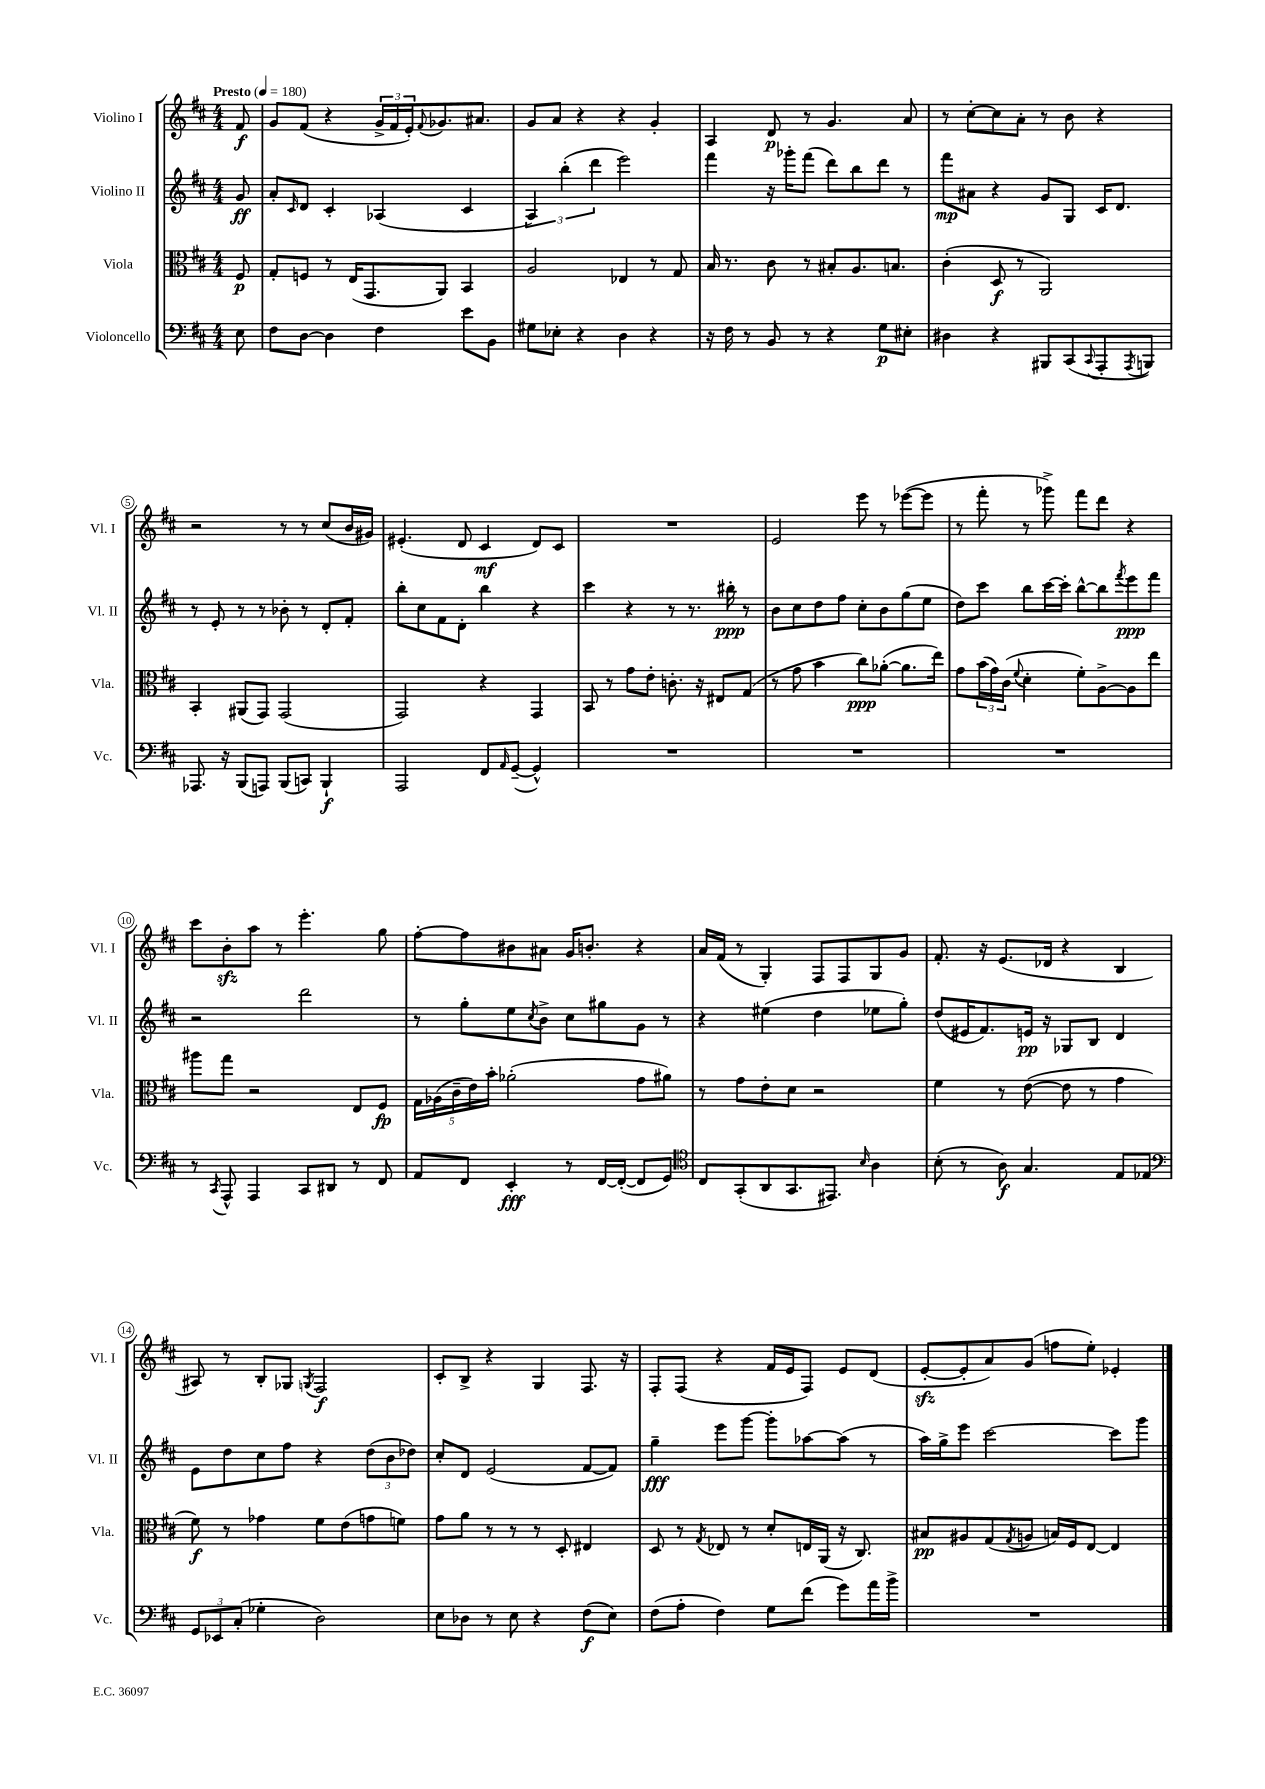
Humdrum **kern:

**kern	**kern	**kern	**kern
*staff4	*staff3	*staff2	*staff1
*clefF4	*clefC3	*clefG2	*clefG2
*k[f#c#]	*k[f#c#]	*k[f#c#]	*k[f#c#]
*M4/4	*M4/4	*M4/4	*M4/4
*MM180	*MM180	*MM180	*MM180
8E\	8F#/	8g/	8f#/
=	=	=	=
8F#\L	8G'/L	8a'/L	8g/L
.	.	16qqc#/	.
[8D\J	8F/J	8d/J	(8f#/J
4D\]	8r	4c#'/	4r
.	(16E/LK	.	.
.	8.GG/	.	.
4F#\	.	(4A-/	24g^/LL
.	.	.	24f#/
.	.	.	24e'/J)
.	.	.	8qqf#/
.	8AA/J)	.	8.g-/
8e\L	4BB/	4c#/	.
.	.	.	8.a#/J
8BB\J	.	.	.
=	=	=	=
8G#\L	2A/	6A/)	8g/L
8E-'\J	.	.	8a/J
.	.	(6bb'\	.
4r	.	.	4r
.	.	6ddd\	.
4D\	4E-/	2eee\)	4r
4r	8r	.	4g'/
.	8G/	.	.
=	=	=	=
16r	16B/	4fff#\	4A/
16F#\	8.r	.	.
8r	.	.	.
8BB/	8c#\	16r	8d/
.	.	16ggg-'\LK	.
8r	8r	(8fff#\J	8r
4r	8B#'/L	8ddd\L)	4.g/
.	8.A/	8bb\	.
8G\L	.	8ddd\J	.
.	8.B/J	.	.
8E#'\J	.	8r	8a/
=	=	=	=
4D#\	(4c#'\	8fff#\L	8r
.	.	8a#\J	[8cc#'\L
4r	8D/	4r	8cc#\]
.	8r	.	8a'\J
8BBB#/L	2AA/)	8g/L	8r
(8CC#/	.	8G/J	8b\
8qqCC#/	.	.	.
8AAA'/	.	16c#/LK	4r
.	.	8.d/J	.
8qAAA/	.	.	.
8BBB/J)	.	.	.
=	=	=	=
8.AAA-/	4BB'/	8r	2r
.	.	8e'/	.
16r	.	.	.
(8BBB/L	(8AA#/L	8r	.
8AAA/J)	8GG/J)	8r	.
(8BBB/L	(2GG/	8b-'\	8r
8CC/J)	.	8r	8r
4BBB`/	.	8d'/L	(8cc#/L
.	.	8f#'/J	16b/L
.	.	.	16g#/JJ)
=	=	=	=
2AAA/	2GG/)	8bb'\L	(4.e#'/
.	.	8cc#\	.
.	.	8f#\	.
.	.	8d'\J	8d/
8FF#/L	4r	4bb\	4c#/
16qqAA/	.	.	.
([8GG~/J	.	.	.
4GG^^/])	4GG/	4r	8d/L)
.	.	.	8c#/J
=	=	=	=
1r	8BB/	4ccc#\	1r
.	8r	.	.
.	8g\L	4r	.
.	8e'\J	.	.
.	8.c'\	8r	.
.	.	8.r	.
.	16r	.	.
.	8E#/L	.	.
.	.	16bb#'\	.
.	(8G/J	8r	.
=	=	=	=
1r	8r	8b\L	2e/
.	8g\	8cc#\	.
.	4b\	8dd\	.
.	.	8ff#\J	.
.	8cc#\L)	8cc#'\L	8eee\
.	([8a-'\J	8b\	8r
.	8.a-\]L	(8gg\	([8eee-\L
.	.	8ee\J	8eee-\]J
.	16ee\Jk)	.	.
=	=	=	=
1r	8g\L	8dd\L)	8r
.	(24b\L	8ccc#\J	8fff#'\
.	24g\)	.	.
.	(24c#\JJ	.	.
.	8qqf#/	.	.
.	4d'\	8bb\L	8r
.	.	[16ccc#\L	8ggg-^\)
.	.	16ccc#'\]JJ	.
.	8f#'\L)	[8bb^^\L	8fff#\L
.	[8A^\	8bb\]	8ddd\J
.	.	8qfff#/	.
.	8A\]	8eee\	4r
.	8ee\J	8fff#\J	.
=	=	=	=
8r	8aa#\L	2r	8ccc#\L
8qCC#/	.	.	.
8AAA^^/	8gg\J	.	8b'\
4AAA/	2r	.	8aa\J
.	.	.	8r
8CC#/L	.	2ddd\	4.eee'\
8DD#/J	.	.	.
8r	8E/L	.	.
8FF#/	8F#/J	.	8gg\
=	=	=	=
8AA/L	20G\LL	8r	[8ff#'\L
.	(20A-\	.	.
.	20c#~\	.	.
8FF#/J	.	8gg'\L	8ff#\]
.	20e\)	.	.
.	20b'\JJ	.	.
4EE'/	(2a-'\	8ee\	8b#\
.	.	8qcc#/	.
.	.	8b^\J	8a#\J
8r	.	8cc#\L	16g/LK
.	.	.	8.b'/J
[16FF#/LL	.	8gg#\	.
(16FF#'/_JJ	.	.	.
8FF#/]L	8g\L	8g\J	4r
8GG/J)	8a#\J)	8r	.
=	=	=	=
*clefC4	*	*	*
8C#/L	8r	4r	16a/LL
.	.	.	(16f#/JJ
(8GG'/	8g\L	.	8r
8AA/	8e'\	(4ee#\	4G'/)
8.GG/	8d\J	.	.
.	2r	4dd\	8F#/L
8.EE#/J)	.	.	.
.	.	.	8F#/
16qqB/	.	.	.
4A\	.	8ee-\L	8G/
.	.	8gg'\J)	8g/J
=	=	=	=
(8B'\	4f#\	(8dd/L	8.f#'/
8r	.	16e#/K	.
.	.	8.f#/)	16r
8A\)	8r	.	(8.e/L
4.G/	([8e\	16e/Jk	.
.	.	16r	16d-/Jk
.	8e\]	8G-/L	4r
.	8r	8B/J	.
8E/L	4g\	4d/	4B/
8E-/J	.	.	.
=	=	=	=
*clefF4	*	*	*
12GG/L	8f#\)	8e\L	8A#/)
12EE-/	.	.	.
.	8r	8dd\	8r
(12C#'/J	.	.	.
4G-'\	4g-\	8cc#\	8B'/L
.	.	8ff#\J	8G-/J
.	.	.	8qG/
2D\)	8f#\L	4r	2F#/
.	(8e\	.	.
.	8g\	(12dd\L	.
.	.	12b\	.
.	8f\J)	.	.
.	.	12dd-\J)	.
=	=	=	=
8E\L	8g\L	8cc#'/L	8c#'/L
8D-\J	8a\J	8d/J	8B^/J
8r	8r	(2e/	4r
8E\	8r	.	.
4r	8r	.	4G/
.	8D'/	.	.
(8F#\L	4E#/	[8f#/L	8.F#/
8E\J)	.	8f#/]J)	.
.	.	.	16r
=	=	=	=
(8F#\L	8D/	4gg~\	8F#'/L
8A'\J	8r	.	(8F#/J
.	8qG/	.	.
4F#\)	8E-/	8eee\L	4r
.	8r	[8ggg\J	.
8G\L	8d'/L	8ggg'\]L	16f#/LL
.	.	.	16e/J
(8f#\J	16E/L	[8aa-\	8F#/J)
.	(16AA/JJ	.	.
8g\L)	16r	(8aa-\]J	8e/L
.	8.C#/)	.	.
16a\L	.	8r	(8d/J
16b^\JJ	.	.	.
=	=	=	=
1r	8B#/L	16aa\LL)	[8e'/L
.	.	16gg^\J	.
.	8A#/	8eee\J	8e'/]
.	(8G/	[2ccc#\	8a/)
.	8qG/	.	.
.	8A/J	.	(8g/J
.	16B/LL)	.	8ff\L
.	16F#/J	.	.
.	[8E/J	.	8ee'\J)
.	4E/]	8ccc#\]L	4e-'/
.	.	8ggg\J	.
==	==	==	==
*-	*-	*-	*-
